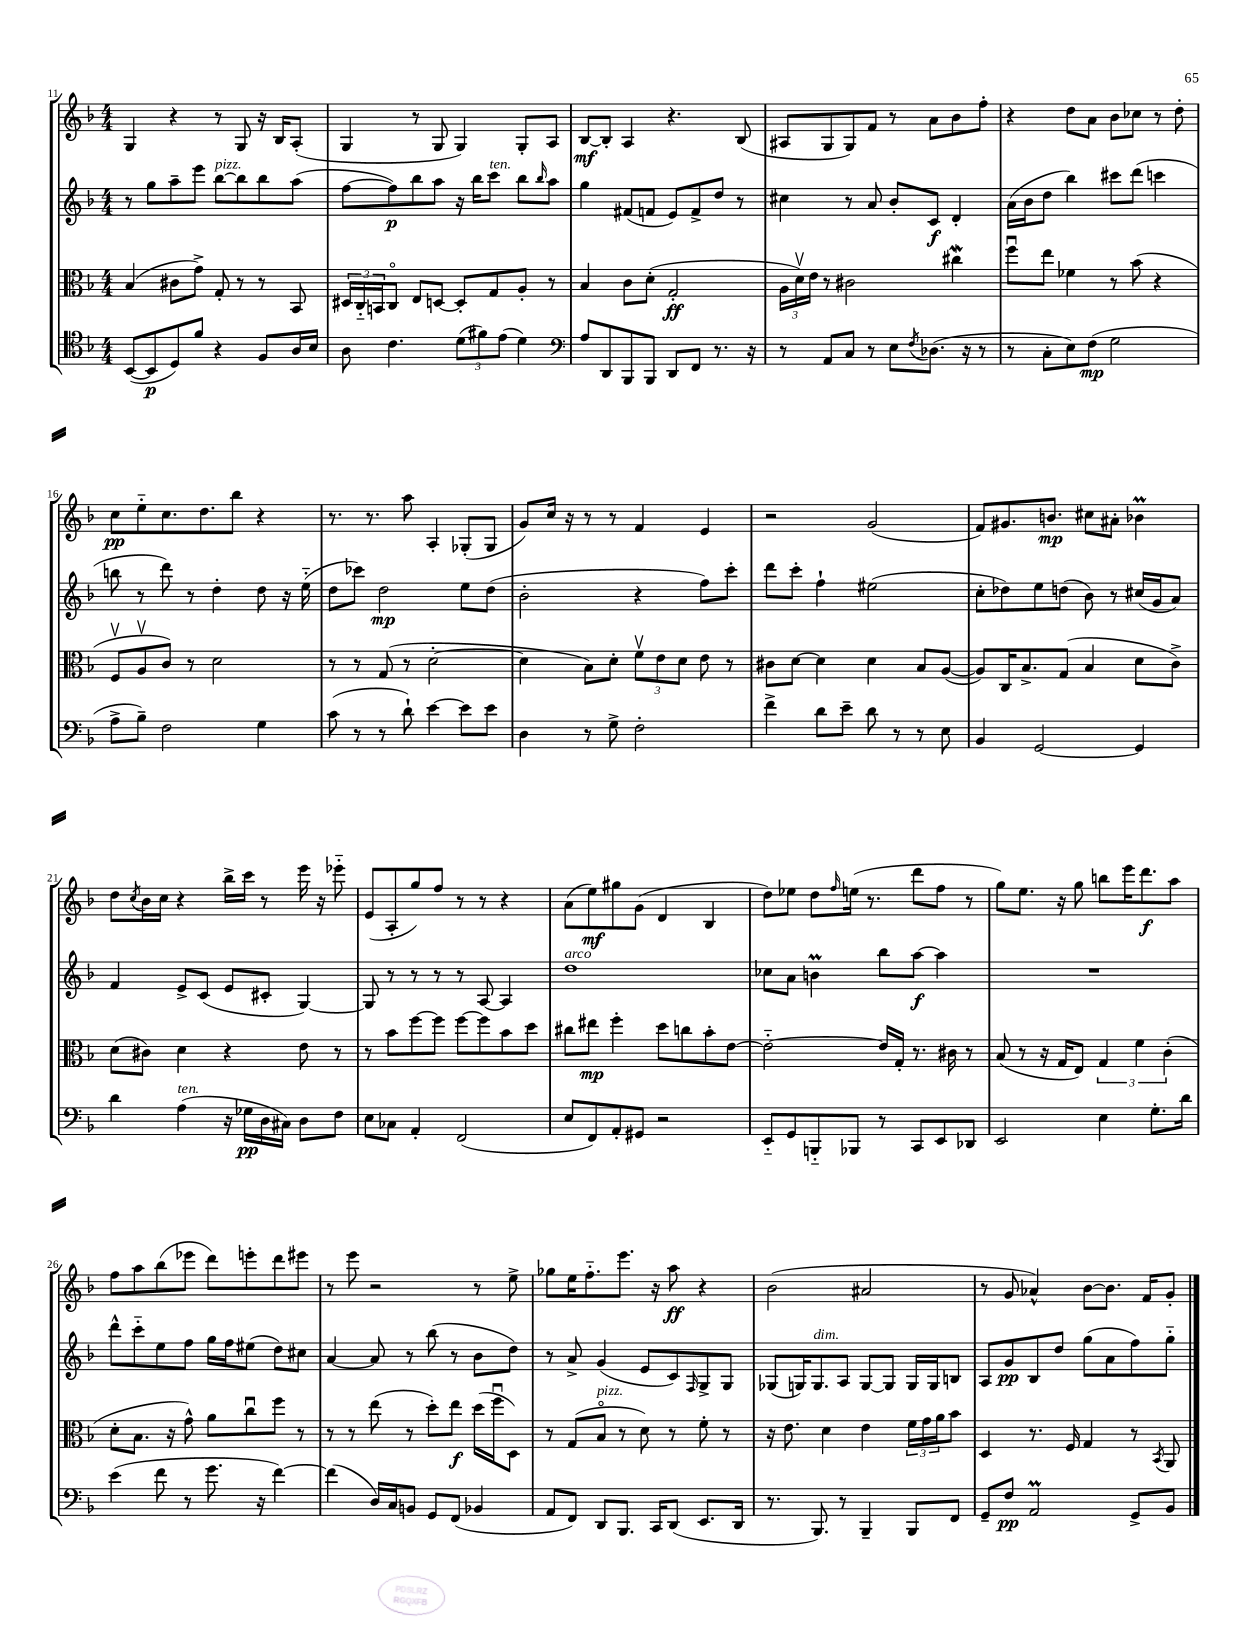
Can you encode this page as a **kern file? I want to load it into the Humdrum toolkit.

**kern	**kern	**kern	**kern
*staff4	*staff3	*staff2	*staff1
*clefC4	*clefC3	*clefG2	*clefG2
*k[b-]	*k[b-]	*k[b-]	*k[b-]
*M4/4	*M4/4	*M4/4	*M4/4
([8BB-	(4B-	8r	4G
8BB-]	.	8gg	.
8D)	8c#	8aa~	4r
8f	8g^)	8eee	.
4r	8G'	[8bb-	8r
.	8r	8bb-]	8G
8F	8r	8bb-	16r
.	.	.	16B-
16A	8BB-	(8aa	(8A'
16B-	.	.	.
=	=	=	=
8A	24D#	[8ff	4G
.	24C'~	.	.
.	24BB	.	.
4.c	8Co	8ff])	.
.	8E	8bb-	8r
.	[8D	8aa	8G
(12d	8D']	16r	4G)
.	.	16bb-	.
12f#)	.	.	.
.	8G	8ccc	.
(12e	.	.	.
4d)	8A'	8bb-	8G'
.	.	16qqbb-	.
.	8r	8aa	8A
=	=	=	=
*clefF4	*	*	*
8A	4B-	4gg	[8B-
8DD	.	.	8B-']
8BBB-	8c	(8f#	4A
8BBB-	(8d'	8f	.
8DD	2G'	8e)	4.r
8FF	.	8f^	.
8.r	.	8dd	.
.	.	8r	(8B-
16r	.	.	.
=	=	=	=
8r	24A	4cc#	8A#
.	24dv)	.	.
.	24e	.	.
8AA	8r	.	8G
8C	2c#	8r	8G)
8r	.	8a	8f
8E	.	8b-'	8r
8qF	.	.	.
(8.D-	.	8c	8a
.	4cc#	4d'	8b-
16r	.	.	.
8r	.	.	8ff'
=	=	=	=
8r	8ffu	(16a	4r
.	.	16b-	.
8C'	8ee	8dd	.
8E)	4f-	4bb-)	8dd
(8F	.	.	8a
2G	8r	8ccc#	8b-
.	(8b-	(8ddd	8cc-
.	4r	4ccc	8r
.	.	.	8dd'
=	=	=	=
8A^	8Fv	8bb	8cc
8B-~)	8Av	8r	8ee'~
2F	8c)	8ddd)	8.cc
.	8r	8r	.
.	.	.	8.dd
.	2d	4dd'	.
.	.	.	8bb-
4G	.	8dd	4r
.	.	16r	.
.	.	(16ee'~	.
=	=	=	=
(8c	8r	8dd	8.r
8r	8r	8ccc-)	.
.	.	.	8.r
8r	(8G	2dd	.
8d`)	8r	.	8aa
[4e	[2d'	.	4A'
8e]	.	8ee	(8G-'
8e	.	(8dd	8G-
=	=	=	=
4D	4d]	2b-'	8g)
.	.	.	16cc
.	.	.	16r
8r	8B-)	.	8r
8G^	8d'	.	8r
2F'	12fv	4r	4f
.	12e	.	.
.	12d	.	.
.	8e	8ff)	4e
.	8r	8ccc'	.
=	=	=	=
4f^	8c#	8ddd	2r
.	[8d	8ccc'	.
8d	4d]	4ff`	.
8e~	.	.	.
8d	4d	(2ee#	(2g
8r	.	.	.
8r	8B-	.	.
8E	([8A	.	.
=	=	=	=
4BB-	8A])	8cc'	8f)
.	16C	8dd-)	8.g#
.	8.B-^	.	.
[2GG	.	8ee	.
.	.	.	8.b
.	(8G	(8dd	.
.	4B-	8b-)	8cc#
.	.	8r	8a#'
4GG]	8d	(16cc#	4b-
.	.	16g	.
.	8c^)	8a)	.
=	=	=	=
4d	(8d	4f	8dd
.	.	.	8qcc
.	8c#)	.	16b-
.	.	.	16cc
(4A	4d	8e^	4r
.	.	(8c	.
16r	4r	8e	16bb-^
16G-	.	.	16ccc
16D	.	8c#'	8r
16C#)	.	.	.
8D	8e	[4G)	16eee
.	.	.	16r
8F	8r	.	8eee-'~
=	=	=	=
8E	8r	8G]	(8e
8C-	8b-	8r	8A'
4AA'	[8ff	8r	8gg)
.	8ff]	8r	8ff
(2FF	[8ff	8r	8r
.	8ff]	[8A	8r
.	8b-	4A]	4r
.	8dd	.	.
=	=	=	=
8E	8cc#	1dd	(8a
8FF)	8ee#	.	8ee)
8AA'	4ff'	.	8gg#
8GG#	.	.	(8g
2r	8dd	.	4d
.	8cc	.	.
.	8b-'	.	4B-
.	[8e	.	.
=	=	=	=
8EE'~	2e'~_	8cc-	8dd)
8GG	.	8a	8ee-
8BBB'~	.	4b	8dd
.	.	.	16qqff
8BBB-	.	.	(16ee
.	.	.	8.r
8r	16e]	8bb-	.
.	16G'	.	.
8CC	8.r	[8aa	8ddd
8EE	.	4aa]	8ff
.	16c#	.	.
8DD-	8r	.	8r
=	=	=	=
2EE	(8B-	1r	8gg)
.	8r	.	8.ee
.	16r	.	.
.	16G	.	16r
.	8E)	.	8gg
4E	6G	.	8bb
.	.	.	16eee
.	6f	.	.
.	.	.	8.ddd
8.G'	.	.	.
.	(6c'	.	.
.	.	.	8aa
16d	.	.	.
=	=	=	=
(4e	8d'	8ddd^^	8ff
.	8.B-	8ccc'~	8aa
8f	.	8ee	(8bb-
.	16r	.	.
8r	8g^^)	8ff	8eee-
8.g	8a	16gg	8ddd)
.	.	16ff	.
.	8ccu	(8ee#	8eee'
16r	.	.	.
[4f)	8ff	8dd)	8ddd
.	8r	8cc#	8eee#
=	=	=	=
(4f]	8r	[4a	8r
.	8r	.	8eee
16D)	(8ee	8a]	2r
16C	.	.	.
8BB	8r	8r	.
8GG	8dd')	(8bb-	.
(8FF	8ee	8r	.
4BB-	(16dd	8b-	8r
.	16ffu	.	.
.	8D)	8dd)	8ee^
=	=	=	=
8AA	8r	8r	8gg-
8FF)	(8G	8a^	16ee
.	.	.	8.ff'~
8DD	8B-o	(4g	.
8.BBB-	8r	.	8.eee
.	8d)	8e	.
16CC	.	.	16r
(8DD	8r	8c)	8aa
.	.	16qqF	.
8.EE	8f'	8G^	4r
.	8r	8G	.
16DD	.	.	.
=	=	=	=
8.r	16r	(8G-	(2b-
.	8.e	.	.
.	.	16G)	.
8.BBB-)	.	8.G	.
.	4d	.	.
8r	.	8A	.
4BBB-~	4e	[8G	2a#
.	.	8G]	.
8BBB-	24f	16G	.
.	24g	.	.
.	.	16G	.
.	24a	.	.
8FF	8b-	8B	.
=	=	=	=
8GG~	4D	8A	8r
8F	.	8g	8g
2AA	8.r	8B-	4a-^^)
.	.	8dd	.
.	16F	.	.
.	4G	(8gg	[8b-
.	.	8a	8.b-]
8GG^	8r	8ff)	.
.	.	.	16f
.	8qBB-	.	.
8BB-	8AA	8gg'~	8g'
==	==	==	==
*-	*-	*-	*-
